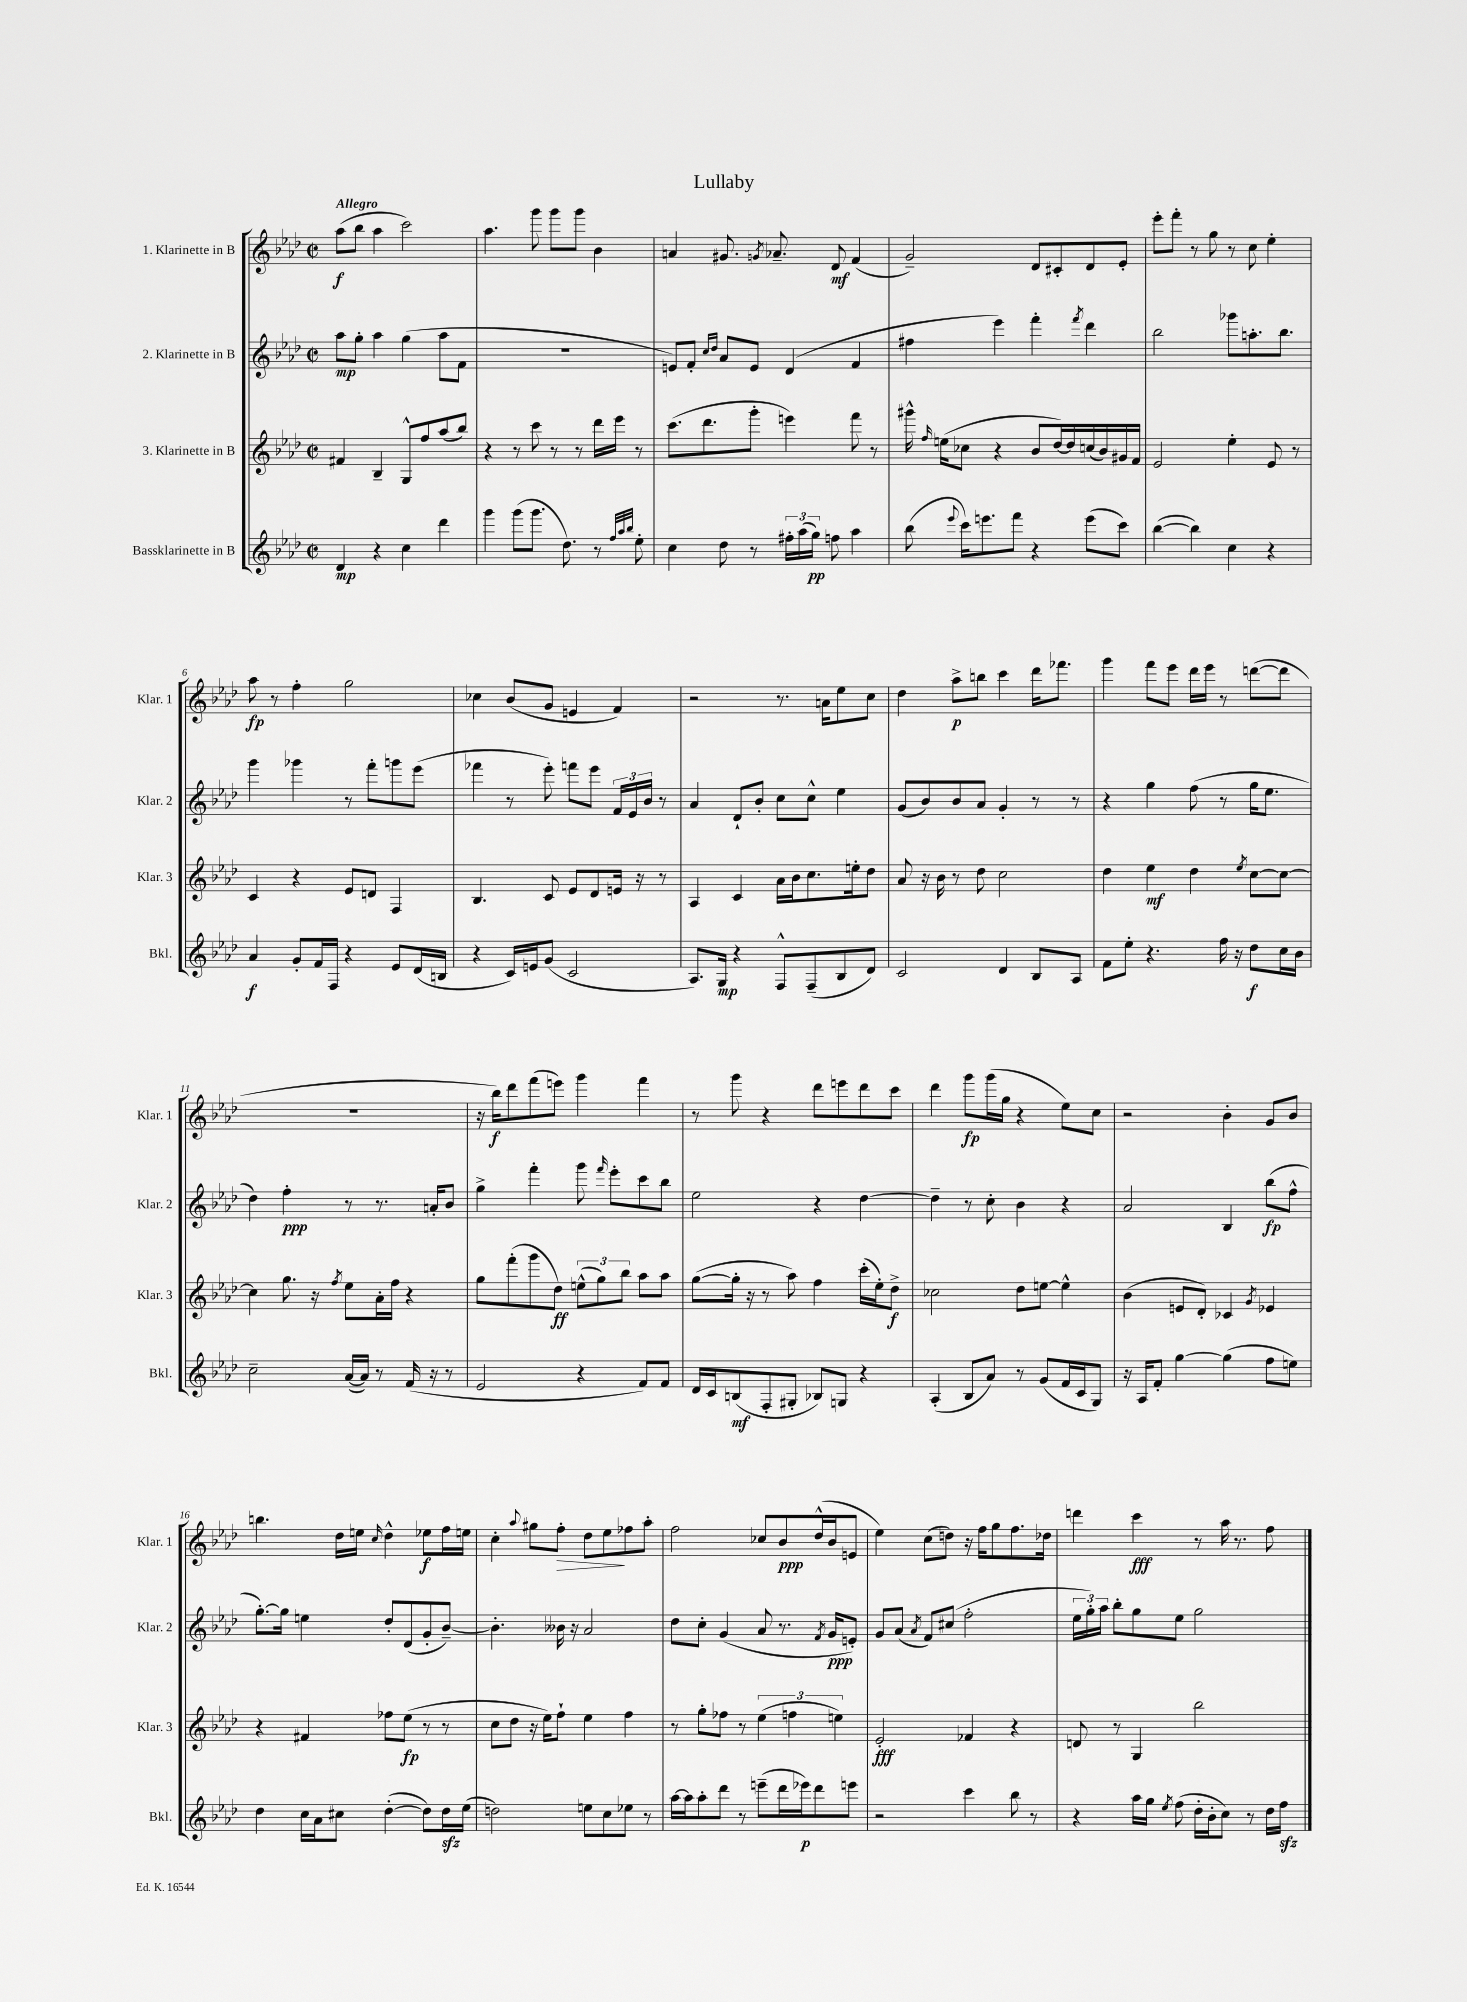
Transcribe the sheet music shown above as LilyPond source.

\header { title = "Lullaby" }
<<
\new StaffGroup <<
\new Staff = "s0" \with { instrumentName = "1. Klarinette in B" shortInstrumentName = "Klar. 1" } {
    \clef treble \key aes \major \defaultTimeSignature \time 2/2 \tempo "Allegro"
    \autoBeamOff aes''8[\f( bes''8] aes''4 c'''2) |
    aes''4. g'''8 g'''8[ g'''8] bes'4 |
    a'4 gis'8. \acciaccatura { g'8 } aes'8.-- des'8\mf f'4( |
    g'2--) des'8[ cis'8-. des'8 ees'8]-. |
    ees'''8[-. f'''8]-. r8 g''8 r8 c''8 ees''4-. |
    aes''8\fp r8 f''4-. g''2 |
    ces''4 bes'8[( g'8] e'4 f'4) |
    r2 r8. a'16[ ees''8 c''8] |
    des''4 aes''8[->\p b''8] c'''4 des'''16[ fes'''8.] |
    g'''4 f'''8[ ees'''8] des'''16[ ees'''16] r8 d'''8[~( d'''8] |
    R1 |
    r16 bes''16[\f) des'''8 f'''8( e'''8]) g'''4 f'''4 |
    r8 g'''8 r4 des'''8[ e'''8 des'''8 c'''8] |
    des'''4 g'''8[\fp g'''16( g''16] r4 ees''8[) c''8] |
    r2 bes'4-. g'8[ bes'8] |
    b''4. des''16[ e''16] \grace { c''16 } des''4-^ ees''8[\f f''16 e''16] |
    c''4-. \appoggiatura { aes''8 } gis''8[ f''8]-.\> des''8[ ees''8\! fes''8 aes''8]-. |
    f''2 ces''8[ bes'8\ppp des''16-^( bes'16 e'8] |
    ees''4) c''8[( d''8]) r16 f''16[ g''8 f''8. des''16] |
    d'''4 c'''4\fff r8 aes''16 r8. f''8 \bar "|." |
}
\new Staff = "s1" \with { instrumentName = "2. Klarinette in B" shortInstrumentName = "Klar. 2" } {
    \clef treble \key aes \major \defaultTimeSignature \time 2/2
    \autoBeamOff aes''8[\mp g''8]-. aes''4 g''4( aes''8[ f'8] |
    R1 |
    e'8[) f'8]-. \grace { c''16[ des''16] } aes'8[ e'8] des'4( f'4 |
    fis''4 ees'''4) f'''4-. \acciaccatura { f'''8 } des'''4 |
    bes''2 ges'''8[ a''8.-. bes''8.] |
    g'''4 ges'''4 r8 f'''8[-. g'''8 ees'''8]( |
    fes'''4 r8 ees'''8-.) f'''8[ ees'''8] \tuplet 3/2 { f'16[ ees'16 bes'16] } r8 |
    aes'4 des'8[-! bes'8]-. c''8[ c''8]-^ ees''4 |
    g'8[( bes'8) bes'8 aes'8] g'4-. r8 r8 |
    r4 g''4 f''8( r8 g''16[ ees''8.] |
    des''4) f''4-.\ppp r8 r8. a'16[-. bes'8] |
    g''4-> f'''4-. g'''8 \grace { f'''16 } ees'''8[-. c'''8 bes''8] |
    ees''2 r4 des''4~ |
    des''4-- r8 c''8-. bes'4 r4 |
    aes'2 bes4 bes''8[\fp( f''8]-^ |
    g''8.[~-.) g''16] e''4 des''8[-. des'8( g'8-. bes'8]~--) |
    bes'4.-. beses'16 r16 aes'2 |
    des''8[ c''8]-. g'4( aes'8 r8. \acciaccatura { f'8 } g'16[\ppp e'8]-.) |
    g'8[ aes'8]( \acciaccatura { aes'8 } f'8[) cis''8]( f''2-. |
    \tuplet 3/2 { ees''16[ g''16-.) aes''16] } bes''8[-. g''8 ees''8] g''2 \bar "|." |
}
\new Staff = "s2" \with { instrumentName = "3. Klarinette in B" shortInstrumentName = "Klar. 3" } {
    \clef treble \key aes \major \defaultTimeSignature \time 2/2
    \autoBeamOff fis'4 bes4-- g8[-^ f''8 aes''8( bes''8]) |
    r4 r8 c'''8 r8 r8 des'''16[ ees'''16] r8 |
    c'''8.[( des'''8. g'''8]-. e'''4) f'''8 r8 |
    gis'''16-^ \grace { f''16 } e''16[( ces''8] r4 bes'8[ des''16~) des''16 c''16( bes'16) gis'16 f'16] |
    ees'2 ees''4-. ees'8 r8 |
    c'4 r4 ees'8[ d'8] f4 |
    bes4. c'8 ees'8[ des'8 e'16] r16 r8 |
    aes4 c'4 aes'16[ bes'16 c''8. e''16-. des''8] |
    aes'8 r16 bes'16 r8 des''8 c''2 |
    des''4 ees''4\mf des''4 \acciaccatura { ees''8 } c''8[~ c''8]~ |
    c''4 g''8. r16 \acciaccatura { f''8 } ees''8[ aes'16-. f''16] r4 |
    g''8[ f'''8-.( g'''8 des''8]\ff) \tuplet 3/2 { e''8[-^( g''8) bes''8] } aes''8[ aes''8] |
    g''8[~( g''16]-. r16 r8 aes''8) f''4 c'''16[-.( ees''16-.) des''8]->\f |
    ces''2 des''8[ e''8]~ e''4-^ |
    bes'4( e'8[ des'8]-.) ces'4 \acciaccatura { g'8 } ees'4 |
    r4 fis'4 fes''8[ ees''8]\fp( r8 r8 |
    c''8[ des''8] r16 ees''16[) f''8]-! ees''4 f''4 |
    r8 g''8[-. fes''8] r8 \tuplet 3/2 { ees''4( f''4 e''4) } |
    ees'2-.\fff fes'4 r4 |
    d'8 r8 g4 bes''2 \bar "|." |
}
\new Staff = "s3" \with { instrumentName = "Bassklarinette in B" shortInstrumentName = "Bkl." } {
    \clef treble \key aes \major \defaultTimeSignature \time 2/2
    \autoBeamOff des'4\mp r4 c''4 des'''4 |
    g'''4 g'''8[( g'''8.] des''8.) r8 \grace { f''32[ aes''32 bes''32] } ees''8-. |
    c''4 des''8 r8 \tuplet 3/2 { fis''16[-. aes''16( g''16]\pp) } f''8 aes''4 |
    bes''8( \appoggiatura { ees'''8 } c'''16[) e'''8. f'''8] r4 e'''8[( c'''8]) |
    bes''4~( bes''4) c''4 r4 |
    aes'4\f g'8[-. f'16 f16] r4 ees'8[ des'16( b16] |
    r4 c'16[) e'16 g'8]( c'2 |
    aes8.[) g16]\mp r4 f8[-^ f8--( bes8 des'8]) |
    c'2 des'4 bes8[ aes8] |
    f'8[ ees''8]-. r4. f''16 r16 des''8[\f c''16 bes'16] |
    c''2-- aes'16[~( aes'16]) r8 f'16( r16 r8 |
    ees'2 r4 f'8[) f'8] |
    des'16[ c'16 b8\mf( f8-. gis8]-. bes8[) g8] r4 |
    aes4-.( bes8[ aes'8]) r8 g'8[( f'16 c'16 g8]) |
    r16 aes16[ f'8]-. g''4~ g''4( f''8[ e''8]) |
    des''4 c''16[ aes'16 cis''8] des''4~-.( des''8[) des''16\sfz ees''16]( |
    d''2) e''8[ c''8 ees''8] r8 |
    aes''16[~ aes''16 aes''8-. des'''8] r8 e'''8[--( des'''16 ees'''16\p) des'''8 e'''8] |
    r2 c'''4 bes''8 r8 |
    r4 aes''16[ g''16] \acciaccatura { ees''8 } f''8( des''16[-. bes'16-. c''8]) r8 des''16[ f''16]\sfz \bar "|." |
}
>>
>>
